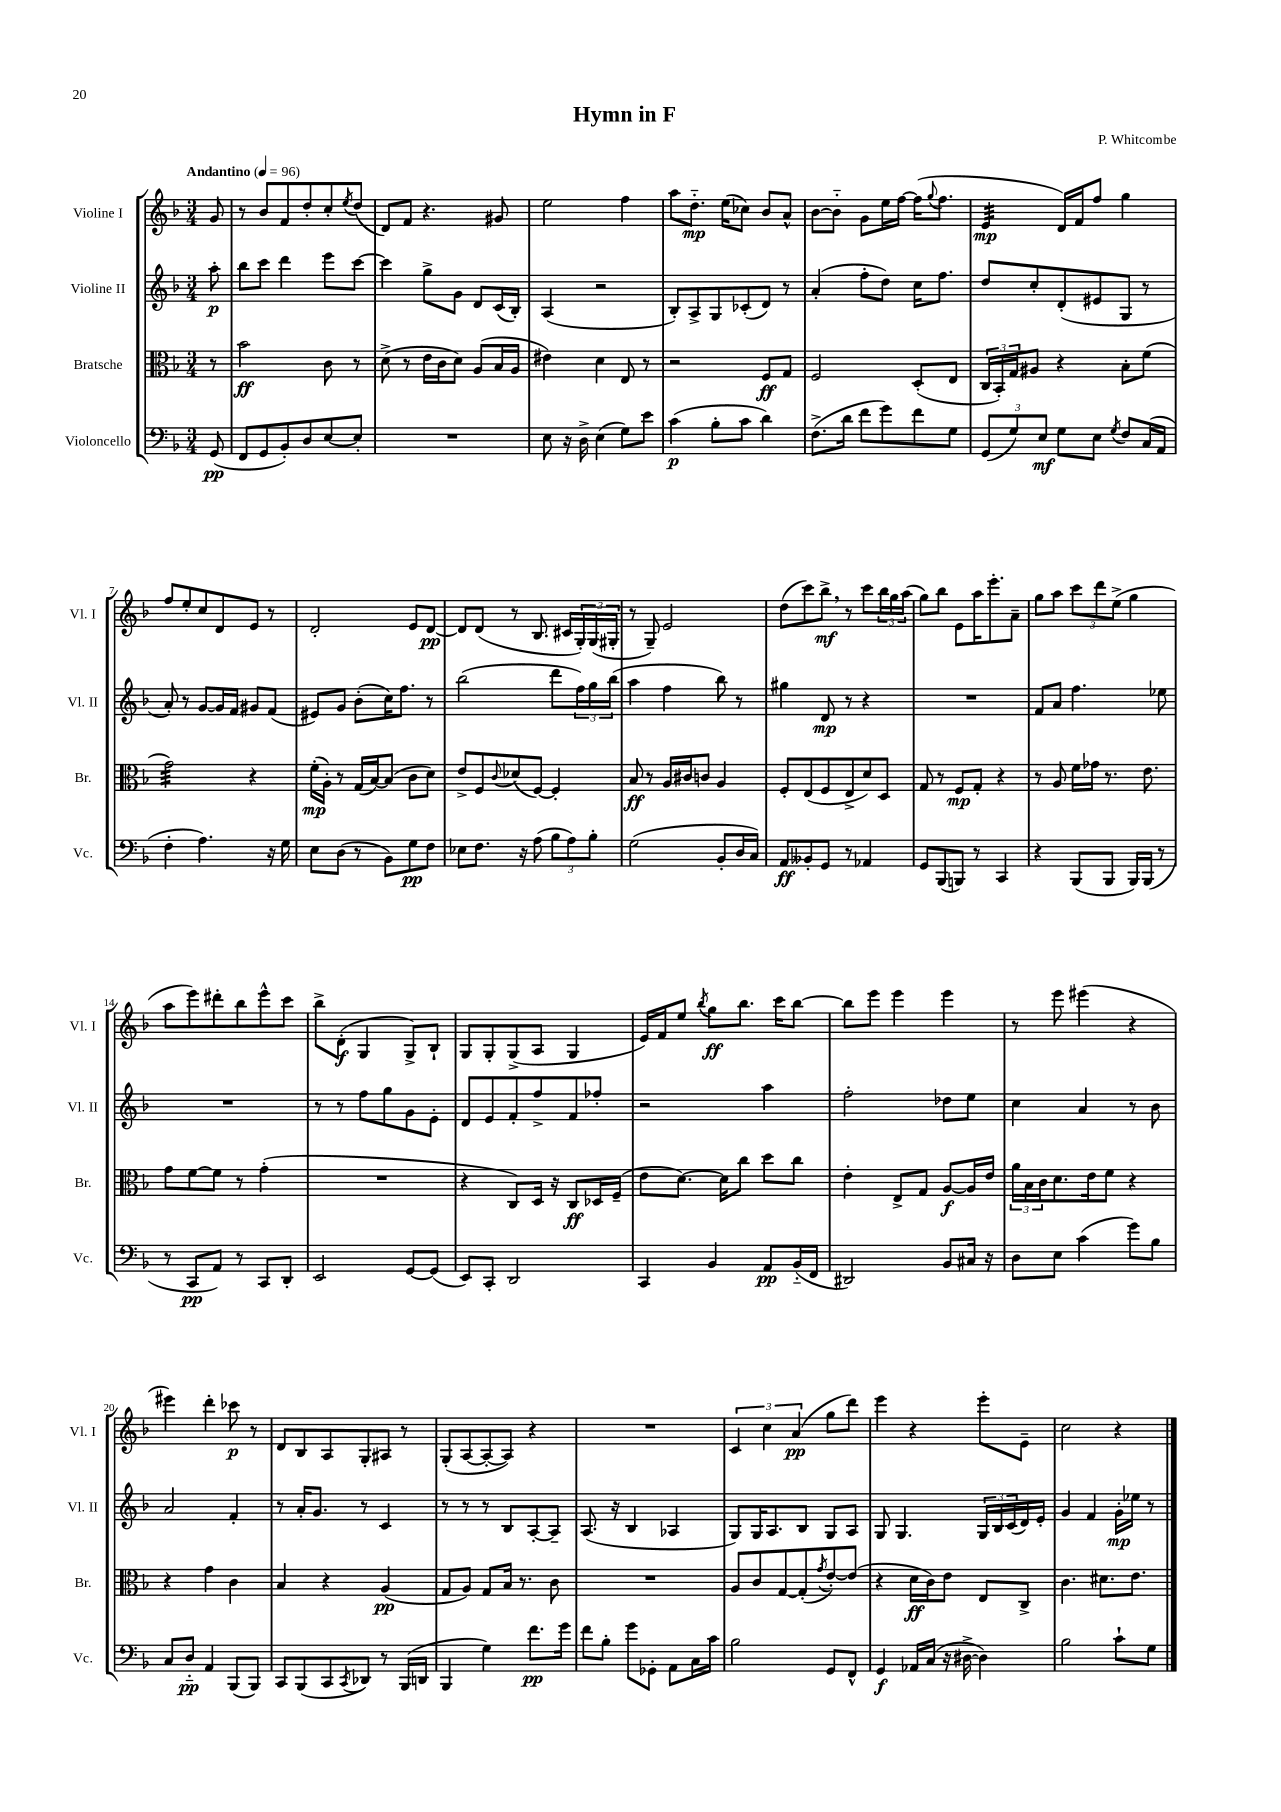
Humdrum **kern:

**kern	**kern	**kern	**kern
*staff4	*staff3	*staff2	*staff1
*clefF4	*clefC3	*clefG2	*clefG2
*k[b-]	*k[b-]	*k[b-]	*k[b-]
*M3/4	*M3/4	*M3/4	*M3/4
*MM96	*MM96	*MM96	*MM96
(8GG	8r	8aa'	8g
=	=	=	=
8FF	2b-	8bb-	8r
8GG	.	8ccc	8b-
8BB-')	.	4ddd	8f
8D	.	.	8dd'
[8E	8c	8eee	8cc'
.	.	.	8qee
8E']	8r	[8ccc	(8dd
=	=	=	=
2.r	(8d^	4ccc]	8d)
.	8r	.	8f
.	16e	8gg^	4.r
.	16c	.	.
.	8d)	8g	.
.	(8A	8d	.
.	16B-	(16c	8g#
.	16A	16B-')	.
=	=	=	=
8E	4e#)	(4A	2ee
16r	.	.	.
16D^	.	.	.
(4E	4d	2r	.
8G)	8E	.	4ff
8e	8r	.	.
=	=	=	=
(4c	2r	8B-')	8aa
.	.	8A^	8.dd'~
8B-'	.	8G	.
.	.	.	(16ee
8c	.	(8c-'	8cc-)
4d)	8F	8d)	8b-
.	8G	8r	8a^^
=	=	=	=
(8.F^	2F	(4a'	[8b-
.	.	.	8b-'~]
16d	.	.	.
8f	.	8ff'	8g
8g)	.	8dd)	16ee
.	.	.	[16ff
8f	(8D'	16cc	(16ff]
.	.	.	8qqgg
.	.	8.ff	8.ff
8G	8E	.	.
=	=	=	=
(12GG	24C	8dd	4e
.	24BB-')	.	.
12G)	24G	.	.
.	8A#	8cc'	.
12E	.	.	.
8G	4r	(8d'	16d)
.	.	.	16f
8E	.	8e#	8ff
8qG	.	.	.
8F	8B-'	8G	4gg
(16C	(8f	8r	.
16AA	.	.	.
=	=	=	=
4F'	2g)	8a')	8ff
.	.	8r	8ee'
4.A)	.	[8g	8cc
.	.	16g]	8d
.	.	16f	.
.	4r	8g#	8e
16r	.	(8f	8r
16G	.	.	.
=	=	=	=
8E	(16f'	8e#)	2d'
.	16A')	.	.
(8D	8r	8g	.
8r	(16G	(8b-'	.
.	[16B-)	.	.
8BB-)	(8B-]	16cc)	.
.	.	8.ff	.
8G	8c	.	8e
8F	8d)	8r	[8d
=	=	=	=
8E-	8e^	(2bb-	8d]
8.F	8F	.	(8d
.	8qqc	.	.
.	(8d-	.	8r
16r	.	.	.
(8A	[8F)	.	8.B-
12B-	4F']	8ddd	.
.	.	.	16c#
12A)	.	.	.
.	.	24ff)	24G')
12B-'	.	24gg	(24G
.	.	(24bb-	24G#'
=	=	=	=
(2G	8B-	4aa	8r
.	8r	.	8G~)
.	16A	4ff	2e
.	16c#	.	.
.	8c	.	.
8BB-'	4A	8bb-)	.
16D	.	8r	.
16C)	.	.	.
=	=	=	=
8AA	8F'	4gg#	(8dd
8BB--'	(8E	.	8ccc)
8GG	8F	8d	8bb-^
8r	8E^	8r	8r
4AA-	8d)	4r	8ccc
.	8D	.	24bb-
.	.	.	24gg
.	.	.	(24aa
=	=	=	=
8GG	8G	2.r	8gg)
(8BBB-	8r	.	8bb-
8BBB)	8F	.	8e
8r	8G'	.	16aa
.	.	.	8.eee'
4CC	4r	.	.
.	.	.	8a~
=	=	=	=
4r	8r	8f	8gg
.	8A	8a	8aa
(8BBB-	16f	4.ff	12ccc
.	16g-	.	.
.	.	.	12ddd
8BBB-	8.r	.	.
.	.	.	(12ee^
16BBB-)	.	.	4gg
(16BBB-	8.e	.	.
8r	.	8ee-	.
=	=	=	=
8r	8g	2.r	8aa
8CC	[8f	.	8eee)
8AA)	8f]	.	8ddd#'
8r	8r	.	8bb-
8CC	(4g'	.	8eee^^
8DD'	.	.	8ccc
=	=	=	=
2EE	2.r	8r	8bb-^
.	.	8r	(8d'
.	.	8ff	4G
.	.	8gg	.
[8GG	.	8g	8G^)
(8GG]	.	8e'	8B-`
=	=	=	=
8EE)	4r	8d	8G
8CC'	.	8e	8G'
2DD	8C)	8f'	(8G^
.	16D	8ff^	8A
.	16r	.	.
.	8C	8f	4G
.	16D-	8ff-'	.
.	(16F~	.	.
=	=	=	=
4CC	8e	2r	16e)
.	.	.	16f
.	[8.d)	.	8ee
.	.	.	8qbb-
4BB-	.	.	8gg
.	16d]	.	.
.	8cc	.	8.bb-
8AA	8dd	4aa	.
.	.	.	16ccc
(16BB-'~	8cc	.	[8bb-
16FF	.	.	.
=	=	=	=
2DD#)	4e'	2ff'	8bb-]
.	.	.	8eee
.	8E^	.	4eee
.	8G	.	.
8BB-	[8A	8dd-	4eee
16C#	16A]	8ee	.
16r	16e	.	.
=	=	=	=
8D	24a	4cc	8r
.	24B-	.	.
.	24c	.	.
8E	8.d	.	8eee
(4c	.	4a	(4eee#
.	16e	.	.
.	8f	.	.
8g)	4r	8r	4r
8B-	.	8b-	.
=	=	=	=
8C	4r	2a	4eee#)
8D'~	.	.	.
4AA	4g	.	4ddd'
(8BBB-	4c	4f'	8ccc-
8BBB-)	.	.	8r
=	=	=	=
8CC	4B-	8r	8d
(8BBB-	.	16a'	8B-
.	.	8.g	.
8CC	4r	.	8A
8qCC	.	.	.
8DD-)	.	8r	8G'
8r	(4A	4c	8A#
(16BBB-	.	.	8r
16DD	.	.	.
=	=	=	=
4BBB-	8G	8r	(8G'
.	8A)	8r	[8A
4G)	8G	8r	8A'_
.	16B-	8B-	8A])
.	8.r	.	.
8.f	.	[8A'	4r
.	8c	8A~]	.
16g	.	.	.
=	=	=	=
8f	2.r	(8.A	2.r
8B-'	.	.	.
.	.	16r	.
8g	.	4B-	.
8GG-'	.	.	.
8AA	.	4A-	.
16C	.	.	.
16c	.	.	.
=	=	=	=
2B-	8A	8G)	6c
.	8c	16G	.
.	.	.	6cc
.	.	8.A	.
.	[8G	.	.
.	.	.	(6a
.	(8G']	8B-	.
.	8qg	.	.
8GG	[8e')	8G	8gg
8FF^^	(8e]	8A	8ddd)
=	=	=	=
4GG	4r	8G	4eee
.	.	4.G	.
16AA-	16d	.	4r
(16C	16c)	.	.
16r	8e	.	.
[16D#^	.	.	.
4D#])	8E	24G	8eee'
.	.	24B-	.
.	.	(24c	.
.	8C^	16d)	8e~
.	.	16e'	.
=	=	=	=
2B-	4.c	4g	2cc
.	.	4f	.
.	8.d#	.	.
8c`	.	16g'	4r
.	8.e	16ee-	.
8G	.	8r	.
==	==	==	==
*-	*-	*-	*-
